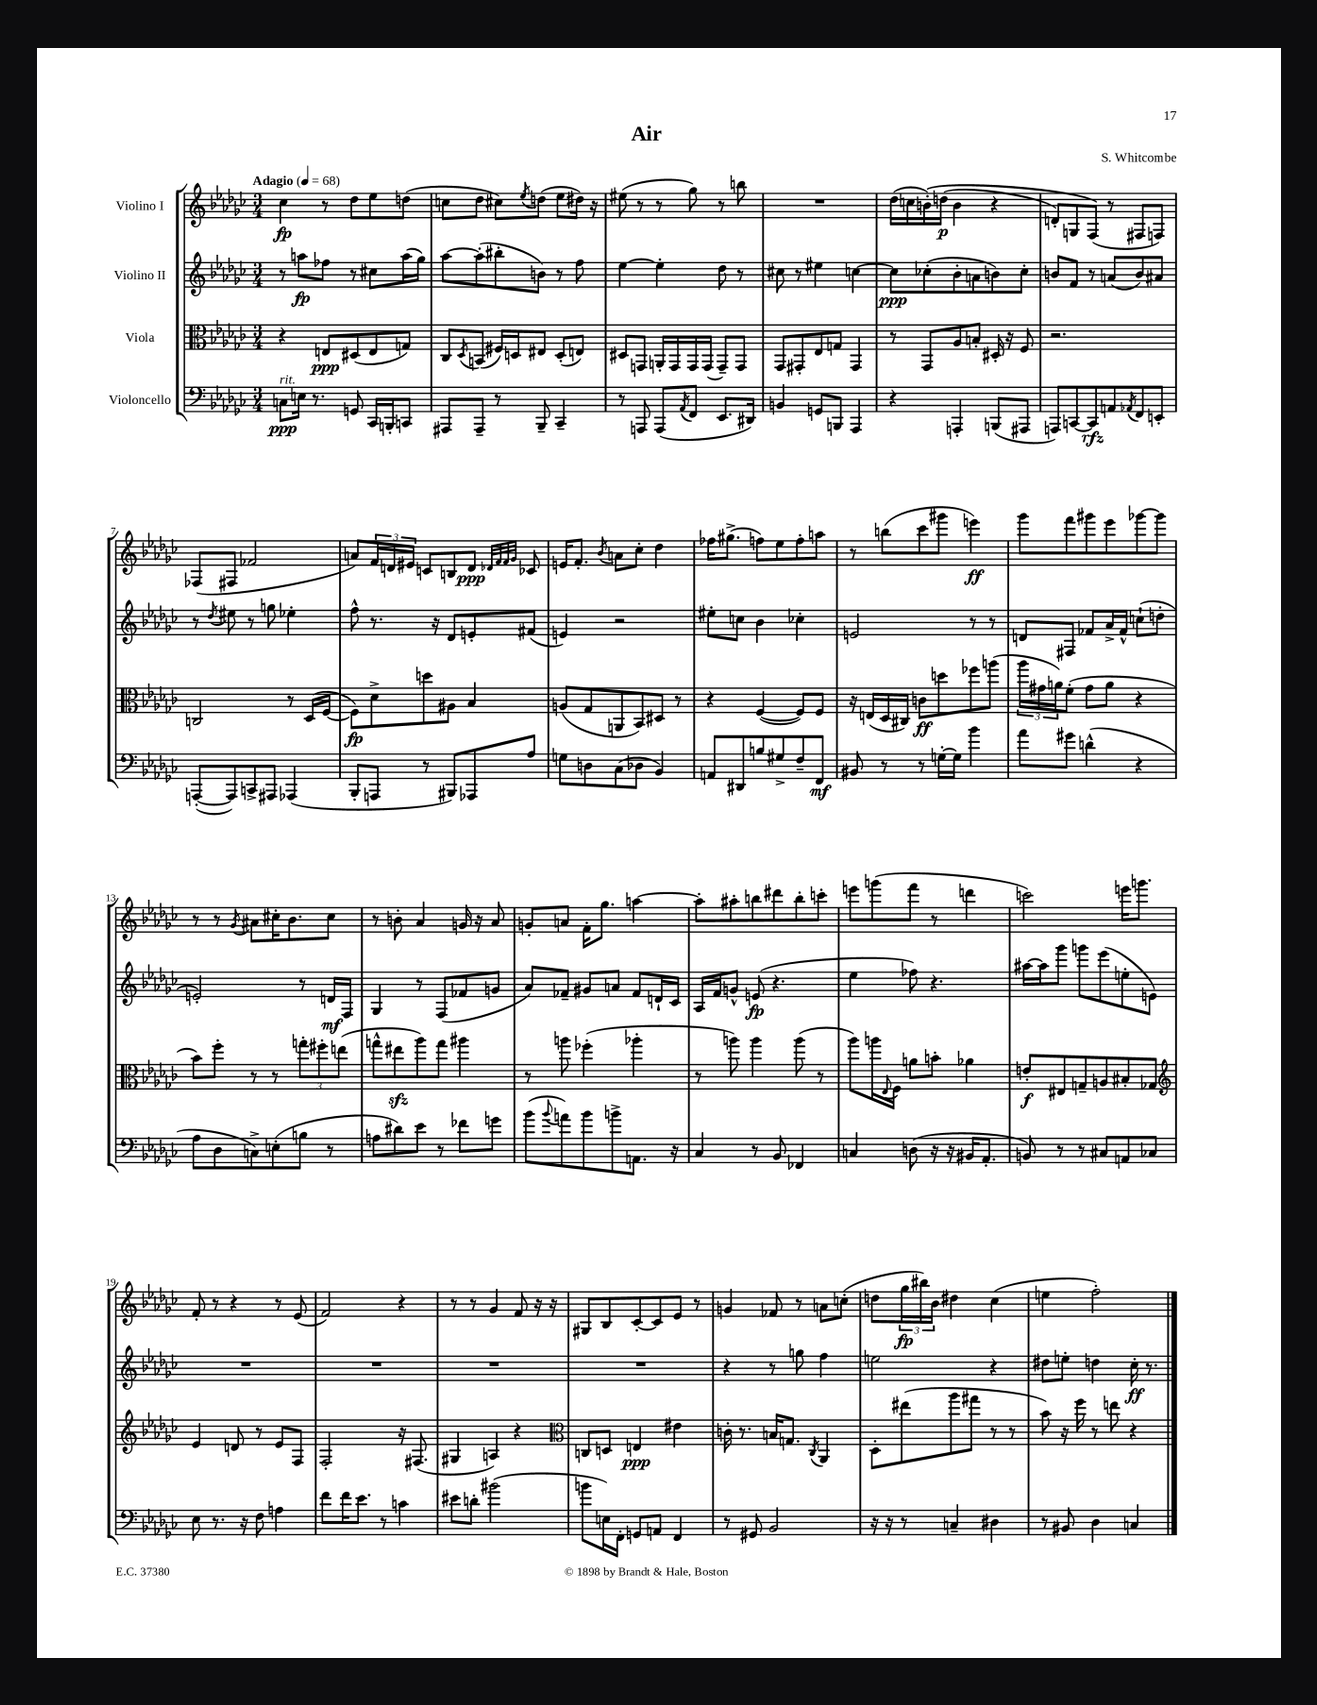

**kern	**kern	**kern	**kern
*staff4	*staff3	*staff2	*staff1
*clefF4	*clefC3	*clefG2	*clefG2
*k[b-e-a-d-g-c-]	*k[b-e-a-d-g-c-]	*k[b-e-a-d-g-c-]	*k[b-e-a-d-g-c-]
*M3/4	*M3/4	*M3/4	*M3/4
*MM68	*MM68	*MM68	*MM68
8C\L	4r	8r	4cc-\
16E\Jk	.	8aa\L	.
8.r	.	.	.
.	8E/L	8ff-\J	8r
8GG/	(8D#/	8r	8dd-\L
16CC-/LL	8E/	8cc#\L	8ee-\
16BBB'/J	.	.	.
8CC/J	8G/J)	(16aa\L	(8dd\J
.	.	16gg-\JJ)	.
=	=	=	=
8AAA#/L	8C-/L	[8aa-\L	8cc\L
.	8qD-/	.	.
8AAA#~/J	(8BB/J	(8aa-'\]	8dd-\J
8r	16F#/LL)	8bb#'\	8cc#\L)
.	16D/J	.	.
.	.	.	8qee-/
8BBB-~/	8E#/J	8b\J)	(8dd\J
4CC-~/	(8D'/L	8r	8ee-\L
.	8E/J)	8ff\	16dd#\Jk)
.	.	.	16r
=	=	=	=
8r	8D#/L	[4ee-\	(8ee#\
8AAA/	8GG/J	.	8r
(8AAA/L	16AA'/LL	4ee-'\]	8r
.	16GG/	.	.
8qAA-/	.	.	.
8FF/J	16GG/	.	8gg-\)
.	(16GG/JJ	.	.
8.EE-/L	8GG~/L)	8dd-\	8r
.	8GG/J	8r	8bb\
16DD#/Jk)	.	.	.
=	=	=	=
4BB/	8GG-/L	8cc#\	2.r
.	8GG#'/	8r	.
8GG/L	8E-/	4ee#\	.
8BBB/J	8G/J	.	.
4AAA-/	4GG#/	[4cc\	.
=	=	=	=
4r	8r	8cc\]L	(16dd-\LL
.	.	.	16cc\
.	8GG-/L	(8cc-'\	&(16b'\)
.	.	.	(16dd\JJ
4AAA'/	8A-/	8b-'\	4b\
.	8B'/J	8a\	.
(8BBB/L	16D#'/	8b\)	4r
.	16r	.	.
8AAA#/J	8F/	8cc-'\J	.
=	=	=	=
8AAA/L)	2.r	8b/L	8d'/L)
[8CC/	.	8f/J	8G/
8CC/]	.	8r	(8F/J&)
8AA/	.	(8a/L	8r
8qAA-/	.	.	.
8FF/	.	8b/)	8F#/L
8EE'/J	.	8a#/J	8F/J)
=	=	=	=
([8AAA'/L	2C/	8r	(8F-/L
.	.	8qdd-/	.
8AAA/])	.	8ee#\	8F#/J
8CC^/	.	8r	2f-/
8AAA#/J	.	8gg\	.
(4AAA-/	8r	4ee-'\	.
.	(16D-/LL	.	.
.	[16F/JJ	.	.
=	=	=	=
8BBB-'/L	8F\]L)	8ff^^\	8a/L)
8AAA/J	8d-^\	8.r	24f/L
.	.	.	24d/
.	.	.	24e#/JJ
8r	8dd\	.	8c/L
.	.	16r	.
8BBB#/L)	8A#\J	8d-/L	8B/
8AAA-/	4B-/	8e'/	8d/J
.	.	.	32qqd-/LLL
.	.	.	32qqf/
.	.	.	32qqf/
.	.	.	32qqg-/JJJ
8A-/J	.	(8f#/J	8c-/
=	=	=	=
8G\L	(8A/L	4e/)	16e/LK
.	.	.	8.f'/J
8D\	8G-/	.	.
.	.	.	8qb-/
(8C-\	8AA/	2r	8a\L
8D-\J	8BB-/)	.	8cc-'\J
4BB-/)	8D#/J	.	4dd-\
.	8r	.	.
=	=	=	=
8AA/L	4r	8ee#'\L	16ff-\LK
.	.	.	(8.gg#^\J
8DD#/	.	8cc\J	.
8B/	([4F/	4b-\	8ff\L)
8G#^/	.	.	8ee-\
8F~/	8F/]L)	4cc-'\	8ff'\
8FF/J	8F/J	.	8aa\J
=	=	=	=
8BB#/	16r	2e/	8r
.	(16E/LL	.	.
8r	16D-/	.	(8bb\L
.	16C#/JJ)	.	.
8r	8c\L	.	8ccc-\
[16G'\LL	8dd\	.	8ggg#\J
16G\]JJ	.	.	.
4b-\	8ff-\	8r	4eee\)
.	(8aa\J	8r	.
=	=	=	=
8a-\L	24aa-\LL	8d/L	8ggg-\L
.	24g#\	.	.
.	24a\J)	.	.
8g#\J	(8f'\J	8F#/J	8fff\
(4d^^\	8g#\L	8f-/L	8ggg#\
.	8a\J	16a-^/L	8eee-\
.	.	16f-^^/JJ	.
4r	4r	(8cc`\L	[8ggg-\
.	.	8dd'\J	8ggg-\]J
=	=	=	=
8A-\L	8b-\L)	2e'/)	8r
8D-\	8ff'\J	.	8r
.	.	.	8qg-/
8C^\)	8r	.	8a#\L
(8E'\	8r	.	16cc#'\K
.	.	.	8.b-\
8B\J	12gg'\L	8r	.
.	12ff#'\	.	.
8r	.	16d/LL	8cc#\J
.	(12ee\J	.	.
.	.	16F/JJ	.
=	=	=	=
8A\L	8gg^^\L	4G-/	8r
8d#\)	8ee#\	.	8b'\
8e-\J	8aa-\)	8r	4a-/
8r	8gg\J	(8F/L	.
8f-\L	4aa#\	8f-/	16g/
.	.	.	16r
8g\J	.	8g/J	8a-/
=	=	=	=
(8b-\L	8r	8a-/L)	8g'/L
8qqb-/	.	.	.
8a\)	8aa\	8f-~/J	8a/J
8b-\	(4ff-'\	8g#/L	16f'\LK
.	.	.	8.gg-\J
8b^\	.	8a/J	.
8.AA\J	4aa-'\	8f-/L	[4aa\
.	.	16d`/L	.
16r	.	16c-/JJ	.
=	=	=	=
4C-/	8r	16A-/LL	8aa'\]L
.	.	16f/J	.
.	8aa\)	8g^^/J	8aa#'\
8r	4aa\	(8e/	8bb\
8BB-/	.	4.r	8ddd#\
4FF-/	(8aa\	.	8bb'\
.	8r	.	8ccc'\J
=	=	=	=
4C/	8aa-\L)	4ee-\	8eee\L
.	16aa\L	.	(8ggg\
.	8qqE-/	.	.
.	16F\JJ	.	.
(8D\	8a\L	8ff-\)	8fff\J
16r	8b'\J	4.r	8r
16r	.	.	.
16BB#/LK	4a-\	.	4ddd\
8.AA-'/J	.	.	.
=	=	=	=
8BB/)	8e'/L	[16aa#\LL	2ccc\)
.	.	16aa#\]J	.
8r	8E#/	8ggg-\J	.
8r	8G~/	8ggg\L	.
8C#/L	8A/	(8eee-\	.
8AA/	8B#'/	8ee'\	16eee\LK
.	.	.	8.ggg\J
8C-/J	8G-/J	8e\J)	.
=	=	=	=
*	*clefG2	*	*
8E-\	4e-/	2.r	8f'/
8.r	.	.	8r
.	8d/	.	4r
16r	.	.	.
8F\	8r	.	.
4A\	8e-/L	.	8r
.	8F/J	.	(8e-/
=	=	=	=
8f\L	2F'/	2.r	2f/)
16f\K	.	.	.
8.e-\J	.	.	.
8r	.	.	.
4c\	16r	.	4r
.	(8.F#/	.	.
=	=	=	=
8e#\L	4G#/	2.r	8r
8d'\J	.	.	8r
(2b#\	4A/)	.	4g-/
.	4r	.	8f/
.	.	.	16r
.	.	.	16r
=	=	=	=
*	*clefC3	*	*
8b\L	8C/L	2.r	8G#/L
16E\L)	8D/J	.	8B-/
16FF'\JJ	.	.	.
8GG/L	4E/	.	[8c-'/
8AA/J	.	.	8c-/]
4FF/	4e#\	.	8e-/J
.	.	.	8r
=	=	=	=
8r	16c'\	4r	4g/
.	8.r	.	.
8GG#/	.	.	.
2BB-/	16B/LK	8r	8f-/
.	8.G/J	.	.
.	.	8gg\	8r
.	8qC-/	.	.
.	4AA-/	4ff\	8a\L
.	.	.	(8cc'\J
=	=	=	=
16r	8D-'\L	2ee\	8dd\L
16r	.	.	.
8r	(8ee#\	.	24gg-\L
.	.	.	24bb#\)
.	.	.	24b-\JJ
4C~/	8aa-\	.	4dd#\
.	8gg#\J	.	.
4D#\	8r	4r	(4cc-\
.	8r	.	.
=	=	=	=
8r	8b-\)	8dd#\L	4ee\
8BB#/	16r	8ee'\J	.
.	16ff\	.	.
4D-\	8r	4dd\	2ff'\)
.	8ee\	.	.
4C/	4r	16cc-'\	.
.	.	8.r	.
==	==	==	==
*-	*-	*-	*-
